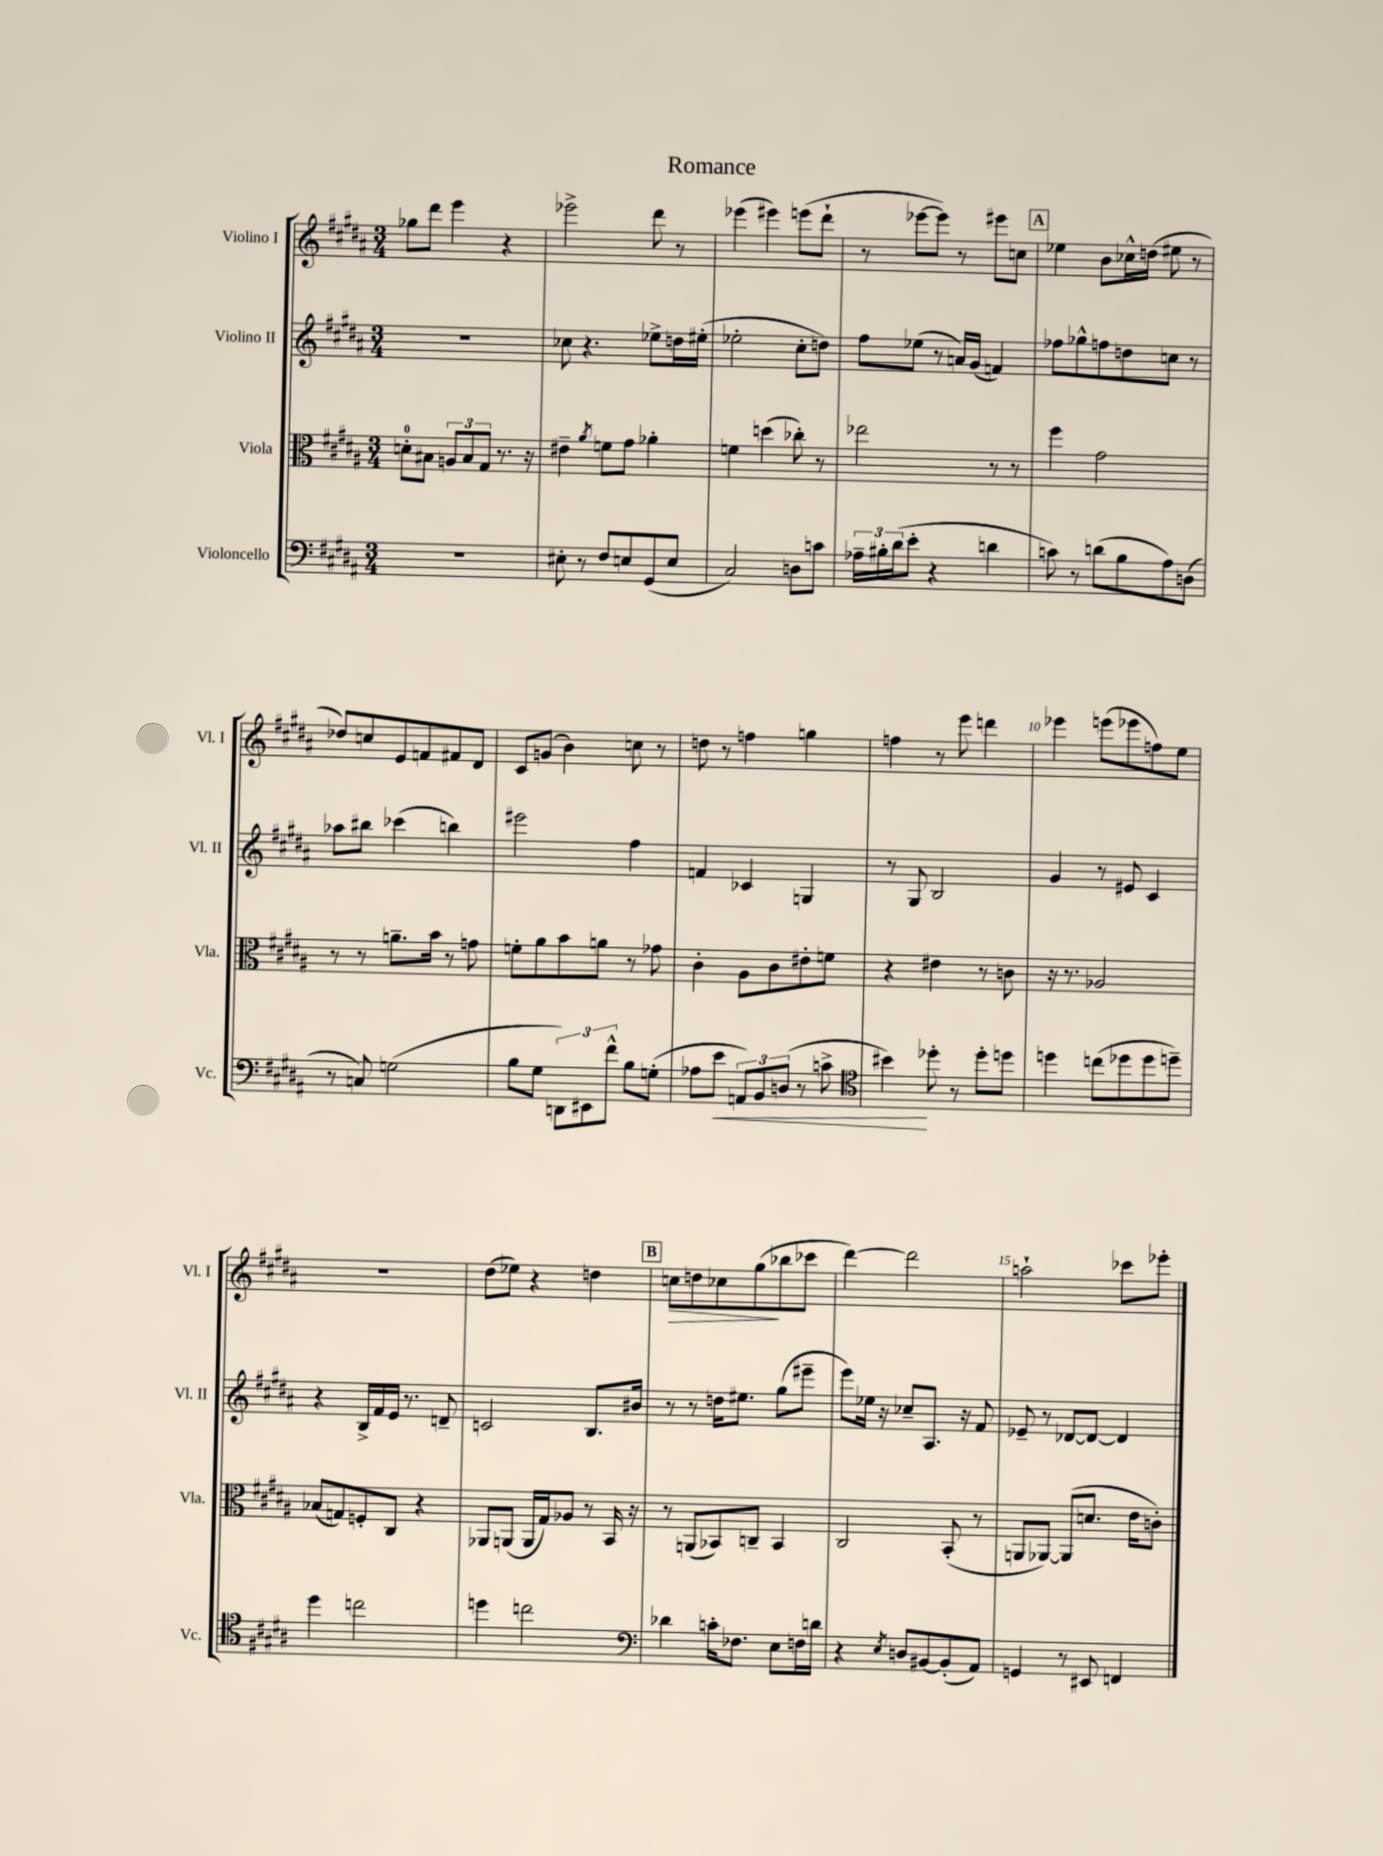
\header { title = "Romance" }
<<
\new StaffGroup <<
\new Staff = "s0" \with { instrumentName = "Violino I" shortInstrumentName = "Vl. I" } {
    \clef treble \key b \major \numericTimeSignature \time 3/4
    ges''8 dis'''8 e'''4 r4 |
    ees'''2-> dis'''8 r8 |
    ees'''4( eis'''4) e'''8( dis'''8-! |
    r8 ees'''8~ ees'''8) r8 eis'''8 c''8 |
    \mark \markup { \box "A" } ees''4 b'8 ces''16-^ d''16( eis''8 r8 |
    des''8) c''8 e'8 f'8 fis'8 dis'8 |
    cis'8 g'8( b'4) c''8 r8 |
    d''8 r8 f''4 g''4 |
    f''4 r8 e'''8 d'''4 |
    ees'''4 e'''8( ees'''8 f''8) e''8 |
    R2. |
    dis''8( ees''8) r4 d''4 |
    \mark \markup { \box "B" } c''8\> d''8 ces''8 gis''8\!( bes''8 ces'''8 |
    dis'''4~) dis'''2 |
    a''2-! ces'''8 ees'''8-. \bar "|." |
}
\new Staff = "s1" \with { instrumentName = "Violino II" shortInstrumentName = "Vl. II" } {
    \clef treble \key b \major \numericTimeSignature \time 3/4
    R2. |
    ces''8 r4. ees''8-> d''16 eis''16-.( |
    ees''2-. cis''8-. d''8) |
    fis''8 ees''8( r8 a'16) gis'16( f'4) |
    \mark \markup { \box "A" } fes''8 ges''8-^ f''8 d''8 c''8 r8 |
    aes''8 bis''8 ces'''4( b''4) |
    eis'''2 fis''4 |
    f'4 ces'4 g4 |
    r8 gis8 b2 |
    gis'4 r8 eis'8 cis'4 |
    r4 b16-> fis'16 e'16 r8. d'8-- |
    c'2 b8. bis'16 |
    \mark \markup { \box "B" } r8 r8 d''16 eis''8. gis''8( eis'''8-- |
    e'''8) ees''16 r16 ces''8-- ais8. r16 fis'8 |
    ees'8-- r8 des'8~ des'8~ des'4 \bar "|." |
}
\new Staff = "s2" \with { instrumentName = "Viola" shortInstrumentName = "Vla." } {
    \clef alto \key b \major \numericTimeSignature \time 3/4
    d'8-0-. bis8 \tuplet 3/2 { a8 bis8 gis8 } r8. r16 |
    eis'4-- \acciaccatura { ais'8 } f'8 gis'8 aes'4-. |
    f'4 d''4( ces''8-.) r8 |
    ees''2 r8 r8 |
    \mark \markup { \box "A" } fis''4 gis'2 |
    r8 r8 a'8.-- b'16 r8 g'8 |
    f'8-. ais'8 b'8 a'8 r8 ges'8 |
    cis'4-. ais8 cis'8 eis'8-. f'8 |
    r4 eis'4 r8 c'8 |
    r16 r8. aes2 |
    bes8( g8) f8-. cis8 r4 |
    aes,8 a,8( a,16 gis16) aes8 r8 b,16 r16 |
    \mark \markup { \box "B" } r8 a,8( bes,8) c8-- bes,4 |
    cis2 b,8-.( r8 |
    a,8 aes,8~) aes,8( d'8. e'16 c'8-.) \bar "|." |
}
\new Staff = "s3" \with { instrumentName = "Violoncello" shortInstrumentName = "Vc." } {
    \clef bass \key b \major \numericTimeSignature \time 3/4
    R2. |
    eis8-. r8 fis8 e8 gis,8( e8 |
    cis2) d8 c'8 |
    \tuplet 3/2 { aes16-- bis16-. dis'16( } e'8-. r4 d'4 |
    \mark \markup { \box "A" } c'8) r8 d'8( b8 ais8) d8( |
    r8 c8) g2( |
    b8 gis8 \tuplet 3/2 { d,8) eis,8 fis'8-^ } b8 g8-.( |
    aes8 e'8\< \tuplet 3/2 { a,8) b,8 d8( } r8 c'8-> |
    \clef tenor bis'4\!) des''8-. r8 des''8-. d''8 |
    d''4 c''8( des''8 des''8 d''8--) |
    dis''4 c''2 |
    d''4 c''2 |
    \mark \markup { \box "B" } \clef bass des'4 c'16-. fes8. e8 f16 d'16 |
    r4 \acciaccatura { e8 } d8 bis,8~ bis,8-.( ais,8) |
    g,4 r8 eis,8 f,4 \bar "|." |
}
>>
>>
\layout { \context { \Score \override BarNumber.break-visibility = ##(#f #t #t) barNumberVisibility = #(every-nth-bar-number-visible 5) } }
